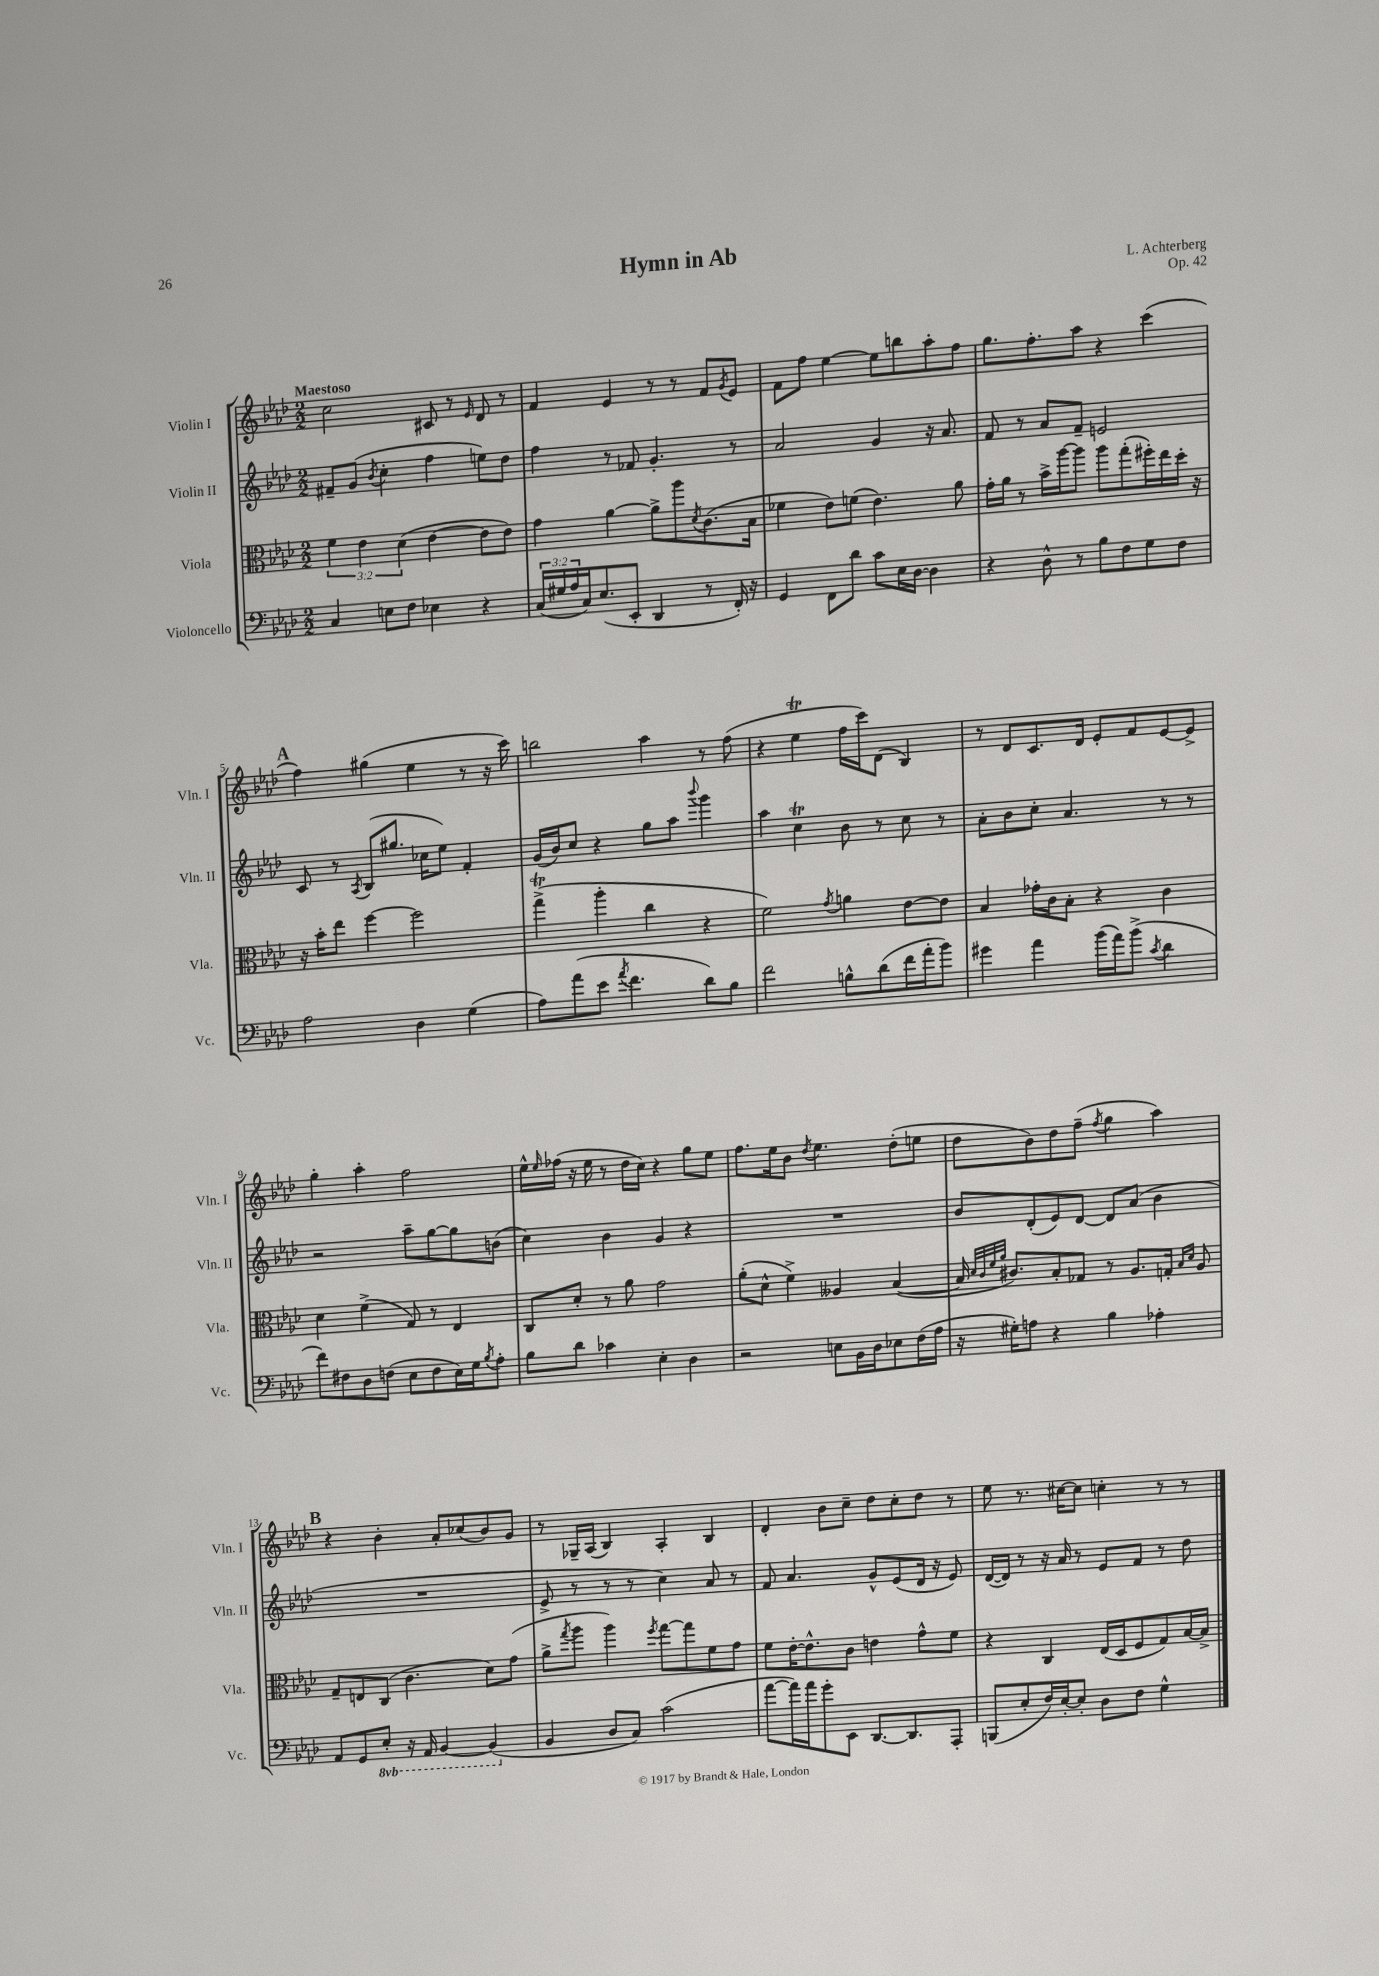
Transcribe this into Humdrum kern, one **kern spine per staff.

**kern	**kern	**kern	**kern
*staff4	*staff3	*staff2	*staff1
*clefF4	*clefC3	*clefG2	*clefG2
*k[b-e-a-d-]	*k[b-e-a-d-]	*k[b-e-a-d-]	*k[b-e-a-d-]
*M2/2	*M2/2	*M2/2	*M2/2
4C	6f	8f#~	2cc
.	.	(8g	.
.	6e-	.	.
.	.	8qb-	.
8E	.	4cc'	.
.	(6d-	.	.
8F	.	.	.
4E-	[4e-	4ff	8c#
.	.	.	8r
.	.	.	16qqe-
4r	8e-]	8ee)	8d-
.	8e-)	8dd-	8r
=	=	=	=
(24C	4g	4ff	4f
24G#	.	.	.
24A-	.	.	.
16C)	.	.	.
(8.E-	.	.	.
.	[4a-	8r	4e-
8EE-'	.	8f-	.
4DD-	8a-^]	4.g'	8r
.	8aa-	.	8r
.	8qd-	.	.
8r	(8.c	.	8f
.	.	.	8qg
16FF')	.	8r	8e-
16r	16B-	.	.
=	=	=	=
4GG	4f-	2a-	8f
.	.	.	8ff
8FF	8e-)	.	[4ee-
8d-	(8f	.	.
8c	4.e-)	4g	8ee-]
16E-	.	.	8bb
[16D-	.	.	.
4D-]	.	16r	8aa-'
.	.	8.a-	.
.	8a-	.	8ff
=	=	=	=
4r	16g'	8f	8.gg
.	16a-	.	.
.	8r	8r	.
.	.	.	8.ff'
8D-^^	16b-^	8a-	.
.	[16aa-	.	.
8r	8aa-]	8f~	8aa-
8B-	8aa-	2e	4r
8F	(8gg'	.	.
8G	16ff#')	.	(4ccc
.	16ee-	.	.
8F	16dd-'	.	.
.	16r	.	.
=	=	=	=
2A-	16r	8c	4ff)
.	16b-'	.	.
.	8ee-	8r	.
.	.	8qA-	.
.	[4ff	(8B-	(4gg#
.	.	8.gg#	.
4D-	2ff]	.	4ee-
.	.	16cc-	.
.	.	8ee-)	.
(4G	.	4f'	8r
.	.	.	16r
.	.	.	16ccc)
=	=	=	=
8A-)	(4gg^	(16g	2bb
.	.	16b-)	.
(8a-	.	8cc	.
8e-	4aa-'	4r	.
8qa-	.	.	.
4.f	.	.	.
.	4cc	8gg	4aa-
.	.	8aa-	.
.	.	8qqbbb-	.
8d-)	4r	4ggg	8r
8B-	.	.	(8ff
=	=	=	=
2f	2f)	4aa-	4r
.	.	4cc	4ee-
.	8qg	.	.
8B^^	4a	8b-	16ff
.	.	.	16ccc)
(8d-	.	8r	(8d-
16f	[8e-	8cc	4B-)
16a-'	.	.	.
8b-)	8e-]	8r	.
=	=	=	=
4g#	4B-	8a-'	8r
.	.	8b-	8d-
4a-	16g-'	8cc'	8.c
.	16c	.	.
.	8B-'	4.a-	.
.	.	.	16d-
(16b-	4r	.	8e-'
16a-)	.	.	.
(8b-^	.	.	8f
8qc	.	.	.
4d-	4c	8r	[8e-
.	.	8r	8e-^]
=	=	=	=
8f)	4d-	2r	4gg'
8F#	.	.	.
8D-	(4f^	.	4aa-'
(8F	.	.	.
8E-	8G)	8aa-~	2ff
8F	8r	[8gg	.
16E-)	4E-	8gg]	.
16G	.	.	.
8qB-	.	.	.
8A-'	.	(8b	.
=	=	=	=
8B-	8C	4cc)	16ee-^^
.	.	.	16qqee-
.	.	.	(16ff-
8d-	8d-'	.	16r
.	.	.	16ee-
4c-	8r	4b-	8r
.	8a-	.	16dd-
.	.	.	16cc)
4E-'	2g	4g	4r
4D-	.	4r	8gg
.	.	.	8ee-
=	=	=	=
2r	(8a-'	1r	8.ff
.	8d-^^	.	.
.	.	.	16ee-
.	4f^)	.	8b-
.	.	.	8qdd-
.	.	.	4.ee-
8E	4A--	.	.
16BB-	.	.	.
16D-	.	.	.
8E-	([4B-	.	(8dd-'
(16F	.	.	8ee
16A-	.	.	.
=	=	=	=
16r	16B-]	8b-	8dd-
.	32qqd-	.	.
.	32qqc	.	.
.	32qqf	.	.
.	32qqa-	.	.
16G#')	8.c#)	.	.
8A	.	(8d-'	8b-)
4r	8B-'	8e-)	8dd-
.	8G-	[8d-	(8ff~
.	.	.	8qff
4B-	8r	8d-]	4gg
.	8.A-	(8a-	.
4A-'	.	4b-	4aa-)
.	16G'	.	.
.	16qqB-	.	.
.	16qqd-	.	.
.	8A-	.	.
=	=	=	=
8AA-	8G~	1r	4r
8GG	8E	.	.
8EE-'	(8C	.	4b-'
16r	4.c	.	.
16AAA-	.	.	.
[4BBB-	.	.	8a-'
.	.	.	(8cc-
(4BBB-]	8d-)	.	8b-)
.	(8g	.	8g
=	=	=	=
4BB-	8a-^	8e-^	8r
.	8qgg	.	.
.	8aa-	8r	16G-~
.	.	.	(16A-
8D-	4aa-)	8r	4B-)
8C)	.	8r	.
.	8qff	.	.
(2c	[8gg	4cc)	4A-'
.	8gg]	.	.
.	8f	8a-	4B-
.	8g	8r	.
=	=	=	=
[8a-	8f	8f	4d-'
16a-])	[16e-'	4.a-	.
16a-	8.e-^^]	.	.
8g'	.	.	8b-
8EE-	8c	.	8cc~
[8.DD-	4e	8g^^	8dd-
.	.	(8e-	8cc'
8.DD-]	.	.	.
.	8g^^	16d-	8dd-
.	.	16r	.
8AAA-'	8f	8e-)	8r
=	=	=	=
(8BBB	4r	([16d-	8ee-
.	.	16d-])	.
8E-'	.	8r	8.r
16F)	4C	16r	.
[16E-'	.	16a-	[16cc#
8E-']	.	8r	8cc#]
8D-	(16E-	8e-	4cc'
.	16D-	.	.
8F	8F	8f	.
4G^^	8G)	8r	8r
.	[16B-	8dd-	8r
.	16B-^]	.	.
==	==	==	==
*-	*-	*-	*-
